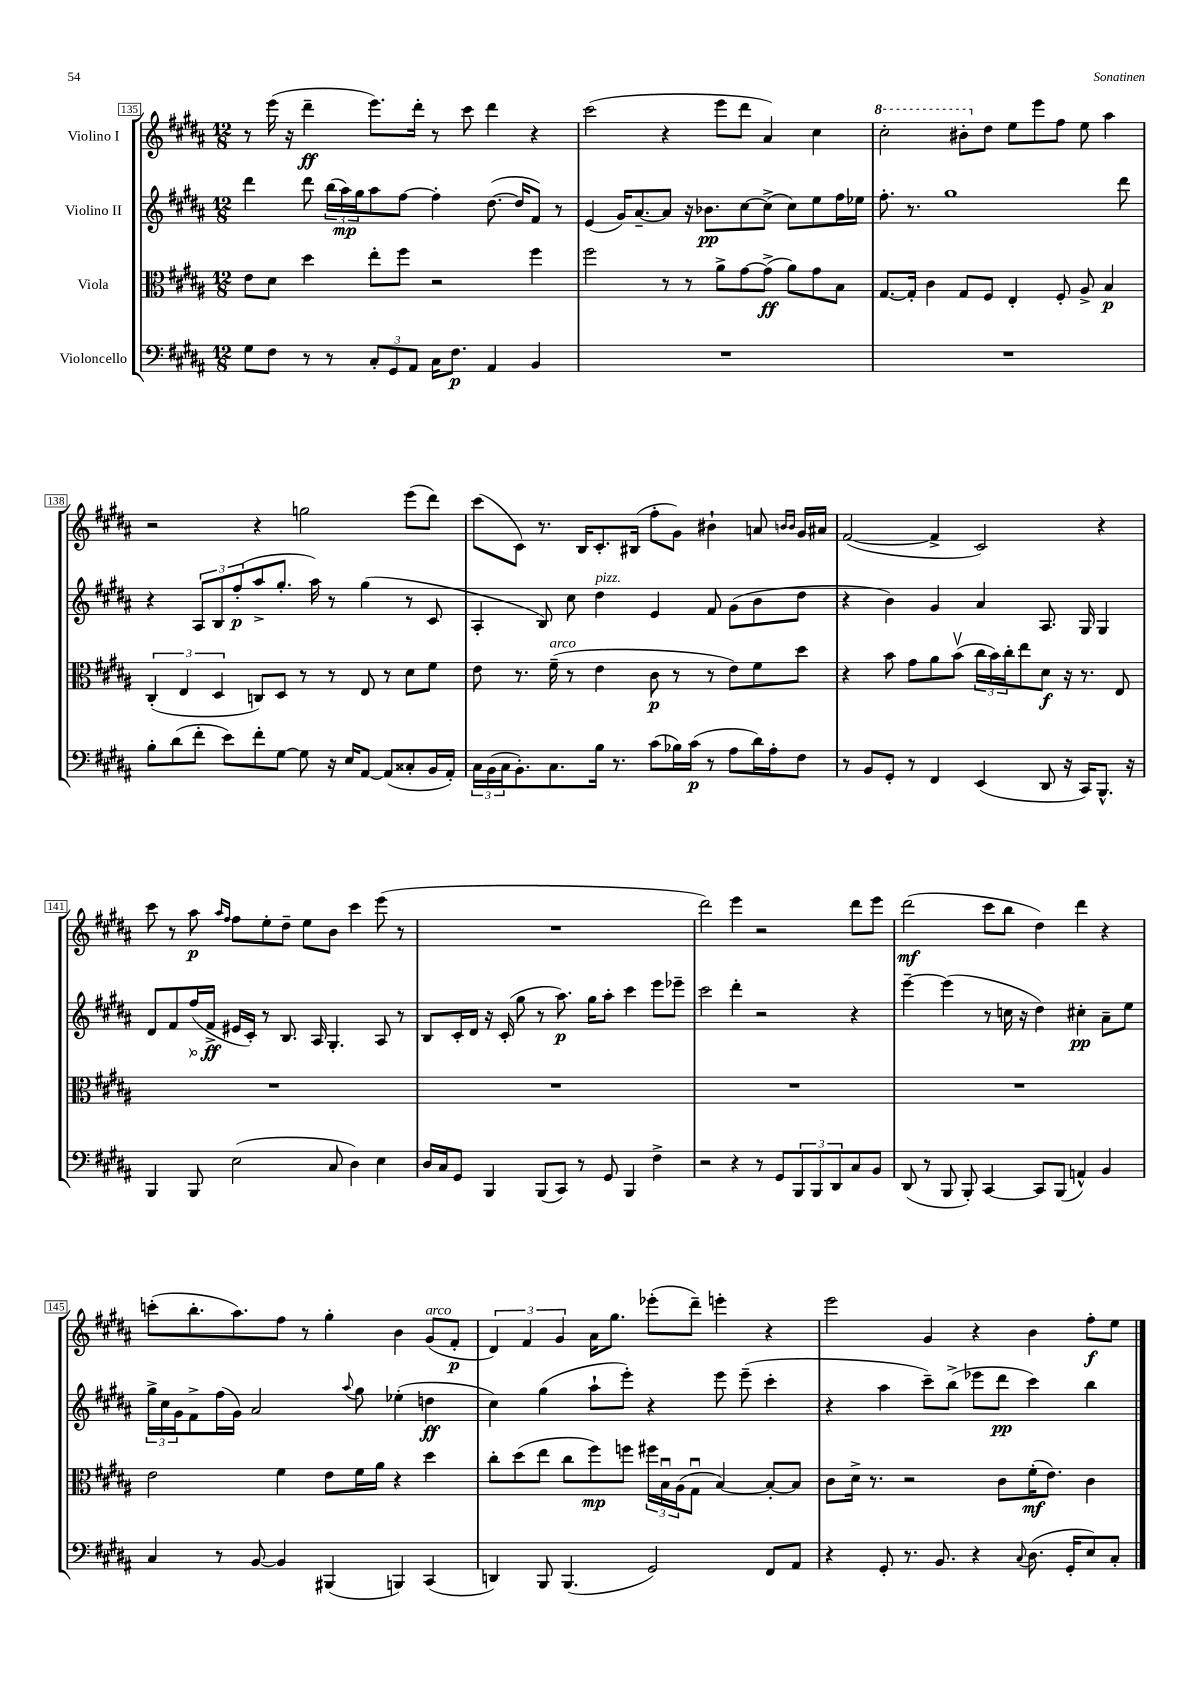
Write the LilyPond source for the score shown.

<<
\new StaffGroup <<
\new Staff = "s0" \with { instrumentName = "Violino I" } {
    \clef treble \key b \major \numericTimeSignature \time 12/8
    r8 e'''16( r16 dis'''4--\ff e'''8.) dis'''16-. r8 cis'''8 dis'''4 r4 |
    cis'''2( r4 e'''8 dis'''8 ais'4) cis''4 |
    \ottava #1 cis'''2-. bis''8-. \ottava #0 dis''8 e''8 e'''8 fis''8 e''8 ais''4 |
    r2 r4 g''2 e'''8( dis'''8) |
    cis'''8( cis'8) r8. b16 cis'8.-. bis16( fis''8-. gis'8) bis'4-! a'8 \grace { b'16 b'16 } gis'16 ais'16 |
    fis'2~( fis'4-> cis'2) r4 |
    cis'''8 r8 ais''8\p \grace { ais''16 fis''16 } fis''8 e''8-. dis''8-- e''8 b'8 cis'''4 e'''8( r8 |
    R1. |
    dis'''2) e'''4 r2 dis'''8 e'''8 |
    dis'''2\mf( cis'''8 b''8 dis''4) dis'''4 r4 |
    c'''8-.( b''8.-. ais''8.) fis''8 r8 gis''4-. b'4 gis'8^\markup { \italic "arco" }( fis'8-.\p |
    \tuplet 3/2 { dis'4) fis'4 gis'4 } ais'16 gis''8. ees'''8-.( dis'''8--) e'''4-. r4 |
    e'''2 gis'4 r4 b'4 fis''8-.\f e''8 \bar "|." |
}
\new Staff = "s1" \with { instrumentName = "Violino II" } {
    \clef treble \key b \major \numericTimeSignature \time 12/8
    dis'''4 dis'''8 \tuplet 3/2 { b''16( ais''16\mp) gis''16 } ais''8 fis''8~ fis''4-. dis''8.~( dis''16 fis'8) r8 |
    e'4( gis'16) ais'8.~-- ais'8 r16 bes'8.\pp cis''8~ cis''8->( cis''8) e''8 fis''16 ees''16 |
    fis''8.-. r8. gis''1 dis'''8 |
    r4 \tuplet 3/2 { ais8 b8 fis''8-.\p( } ais''8-> gis''8.-. ais''16) r8 gis''4( r8 cis'8 |
    ais4-. b8) cis''8 dis''4^\markup { \italic "pizz." } e'4 fis'8 gis'8( b'8 dis''8 |
    r4 b'4) gis'4 ais'4 ais8. gis16 gis4 |
    dis'8 fis'8 \once \override Hairpin.circled-tip = ##t fis''16\>( fis'16->\ff\! eis'16 cis'16-.) r8 b8. ais16 gis4.-. ais8 r8 |
    b8 cis'16-. dis'16 r16 cis'16-.( gis''8 r8 ais''8.\p) gis''16 ais''8-. cis'''4 e'''8 ees'''8-- |
    cis'''2 dis'''4-. r2 r4 |
    e'''4~-- e'''4( r8 c''16 r16 dis''4) cis''4-.\pp ais'8-- e''8 |
    \tuplet 3/2 { gis''16-> cis''16 gis'16 } fis'8-> fis''16( gis'16) ais'2 \appoggiatura { ais''8 } gis''8 ees''4-.( d''4\ff |
    cis''4) gis''4( ais''8-! e'''8-.) r4 e'''8 e'''8--( cis'''4-. |
    r4 ais''4 cis'''8--) b''8->( ees'''8 dis'''8\pp cis'''4) b''4 \bar "|." |
}
\new Staff = "s2" \with { instrumentName = "Viola" } {
    \clef alto \key b \major \numericTimeSignature \time 12/8
    e'8 dis'8 dis''4 e''8-. fis''8 r2 fis''4 |
    fis''2 r8 r8 ais'8-> gis'8~ gis'8->\ff( ais'8) gis'8 b8 |
    gis8.~ gis16-. cis'4 gis8 fis8 e4-. fis8-. ais8-> b4\p |
    \tuplet 3/2 { cis4-.( e4 dis4 } c8) dis8 r8 r8 e8 r8 dis'8 fis'8 |
    e'8 r8. fis'16--^\markup { \italic "arco" }( r8 e'4 cis'8\p r8 r8 e'8) fis'8 dis''8 |
    r4 b'8 gis'8 ais'8 b'8\upbow( \tuplet 3/2 { cis''16 b'16) cis''16-. } e''8 dis'8\f r16 r8. e8 |
    R1. |
    R1. |
    R1. |
    R1. |
    e'2 fis'4 e'8 fis'16 ais'16 r4 dis''4 |
    cis''8-. dis''8( e''8 cis''8 fis''8\mp) f''8 \tuplet 3/2 { fis''16 b16\downbow ais16( } gis8\downbow b4~) b8~-. b8 |
    cis'8 dis'16-> r8. r2 cis'8 fis'16-.\mf( e'8.) cis'4 \bar "|." |
}
\new Staff = "s3" \with { instrumentName = "Violoncello" } {
    \clef bass \key b \major \numericTimeSignature \time 12/8
    gis8 fis8 r8 r8 \tuplet 3/2 { cis8-. gis,8 ais,8 } cis16 fis8.\p ais,4 b,4 |
    R1. |
    R1. |
    b8-. dis'8( fis'8-. e'8) fis'8-. gis8~ gis8 r16 e16 ais,8~ ais,8( cisis8-. b,16 ais,16-.) |
    \tuplet 3/2 { cis16 b,16( cis16 } b,8.-.) cis8. b16 r8. cis'8( bes16) cis'16\p( r8 ais8 dis'16) ais16-. fis8 |
    r8 b,8 gis,8-. r8 fis,4 e,4( dis,8 r16 cis,16) b,,8.-^ r16 |
    b,,4 b,,8 e2( cis8 dis4) e4 |
    dis16 cis16 gis,8 b,,4 b,,8( cis,8) r8 gis,8 b,,4 fis4-> |
    r2 r4 r8 gis,8 \tuplet 3/2 { b,,8 b,,8 dis,8 } cis8 b,8 |
    dis,8( r8 b,,8 b,,8-.) cis,4~ cis,8 b,,8( a,4-^) b,4 |
    cis4 r8 b,8~ b,4 bis,,4( b,,4) cis,4( |
    d,4) b,,8 b,,4.( gis,2) fis,8 ais,8 |
    r4 gis,8-. r8. b,8. r4 \appoggiatura { cis8 } dis8.( gis,16-. e8) cis8-. \bar "|." |
}
>>
>>
\layout { \context { \Score currentBarNumber = #135 \override BarNumber.stencil = #(make-stencil-boxer 0.1 0.3 ly:text-interface::print) } }
